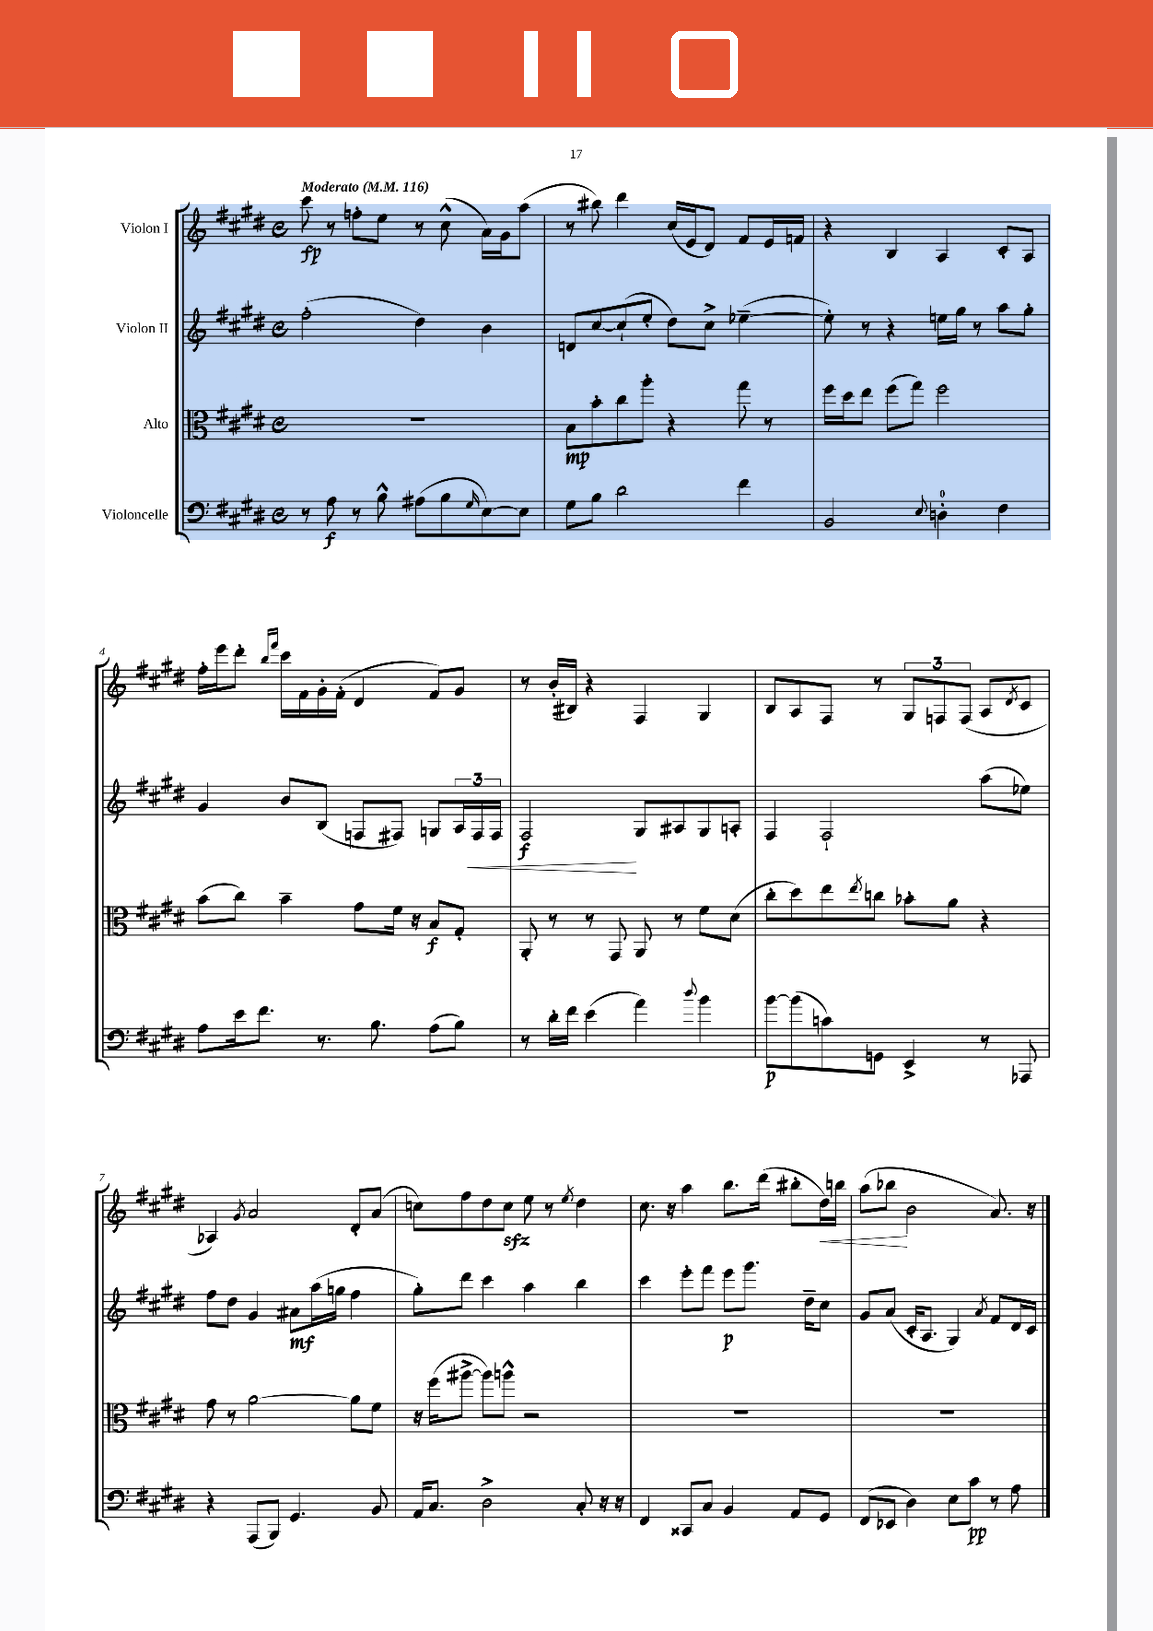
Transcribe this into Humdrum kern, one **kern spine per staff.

**kern	**dynam	**kern	**dynam	**kern	**dynam	**kern	**dynam
*part4	*part4	*part3	*part3	*part2	*part2	*part1	*part1
*staff4	*staff4	*staff3	*staff3	*staff2	*staff2	*staff1	*staff1
*I"Violoncelle	*	*I"Alto	*	*I"Violon II	*	*I"Violon I	*
*clefF4	*	*clefC3	*	*clefG2	*	*clefG2	*
*k[f#c#g#d#]	*	*k[f#c#g#d#]	*	*k[f#c#g#d#]	*	*k[f#c#g#d#]	*
*M4/4	*	*M4/4	*	*M4/4	*	*M4/4	*
*met(c)	*	*met(c)	*	*met(c)	*	*met(c)	*
*MM116	*	*MM116	*	*MM116	*	*MM116	*
=1	=1	=1	=1	=1	=1	=1	=1
!	!	!	!	!	!	!LO:TX:a:B:t=Moderato	!
8r	.	1r	.	(2ff#'\	.	8ccc#\	fp
8A\	f	.	.	.	.	8r	.
8r	.	.	.	.	.	8ffn'\L	.
8B^^\	.	.	.	.	.	8ee\J	.
(8A#X\L	.	.	.	4dd#\)	.	8r	.
8B\	.	.	.	.	.	(8cc#^^\	.
16qqG#/	.	.	.	.	.	.	.
[8E\)	.	.	.	4b\	.	16a\LL)	.
.	.	.	.	.	.	16g#\J	.
8E\J]	.	.	.	.	.	(8aa\J	.
=2	=2	=2	=2	=2	=2	=2	=2
8G#\L	.	8B\L	mp	8dn/L	.	8r	.
8B\J	.	8b'\	.	[8cc#/	.	8bb#X\)	.
2d#\	.	8cc#\	.	(8cc#`/]	.	4ddd#\	.
.	.	8aa'\J	.	8ee'/J	.	.	.
.	.	4r	.	8dd#\L)	.	(16cc#/LL	.
.	.	.	.	.	.	16e/J	.
.	.	.	.	8cc#^\J	.	8d#/J)	.
4f#\	.	8gg#\	.	([4ee-X~\	.	8f#/L	.
.	.	8r	.	.	.	16e/L	.
.	.	.	.	.	.	16fn/JJ	.
=3	=3	=3	=3	=3	=3	=3	=3
2BB/	.	16ff#\LL	.	8ee-'\])	.	4r	.
.	.	16dd#\J	.	.	.	.	.
.	.	8ee\J	.	8r	.	.	.
.	.	(8ff#\L	.	4r	.	4B/	.
.	.	8gg#\J)	.	.	.	.	.
8qqE/	.	.	.	.	.	.	.
4Dn'\	.	2ff#\	.	16een\LL	.	4A/	.
.	.	.	.	16gg#\JJ	.	.	.
.	.	.	.	8r	.	.	.
4F#\	.	.	.	8aa\L	.	8c#'/L	.
.	.	.	.	8gg#'\J	.	8A/J	.
!!LO:LB:g=z
=4	=4	=4	=4	=4	=4	=4	=4
8A\L	.	(8b\L	.	4g#/	.	16ff#'\LL	.
.	.	.	.	.	.	16eee\J	.
16e\k	.	8cc#\J)	.	.	.	8ddd#'\J	.
8.f#\J	.	.	.	.	.	.	.
.	.	.	.	.	.	16qqbb/LL	.
.	.	.	.	.	.	16qqfff#/JJ	.
.	.	4b~\	.	8b/L	.	16ccc#\LL	.
.	.	.	.	.	.	16f#\	.
8.r	.	.	.	(8B/J	.	16g#'\	.
.	.	.	.	.	.	(16f#'\JJ	.
.	.	8g#\L	.	8Fn/L	.	4d#/	.
8.B\	.	.	.	.	.	.	.
.	.	16f#\Jk	.	8F#X/J)	.	.	.
.	.	16r	.	.	.	.	.
(8A\L	.	8B/L	f	8Gn/L	.	8f#/L)	.
8B\J)	.	8G#'/J	.	24A/L	.	8g#/J	.
!	!	!	!	!	!LO:HP:b	!	!
.	.	.	.	24F#/	<	.	.
.	.	.	.	24F#/JJ	.	.	.
=5	=5	=5	=5	=5	=5	=5	=5
8r	.	8AA'/	.	2F#/	f	8r	.
16d#'\LL	.	8r	.	.	.	(16b'/LL	.
16f#\JJ	.	.	.	.	.	16B#X/JJ)	.
(4e\	.	8r	.	.	.	4r	.
.	.	8GG#/	.	.	.	.	.
4a\)	.	8AA/	.	8G#/L	[	4F#/	.
.	.	8r	.	8A#X/	.	.	.
8qqdd#/	.	.	.	.	.	.	.
4b\	.	8f#\L	.	8G#/	.	4G#/	.
.	.	(8d#\J	.	8An'/J	.	.	.
=6	=6	=6	=6	=6	=6	=6	=6
[8b\L	p	8cc#'\L	.	4F#/	.	8B/L	.
(8b\]	.	8dd#\)	.	.	.	8A/	.
8cn\)	.	8ee\	.	2F#`/	.	8F#/J	.
.	.	8qee/	.	.	.	.	.
8GGn\J	.	8ccn\J	.	.	.	8r	.
4EE^/	.	8b-X'\L	.	.	.	12G#/L	.
.	.	.	.	.	.	12Fn/	.
.	.	8a\J	.	.	.	.	.
.	.	.	.	.	.	(12F/J	.
8r	.	4r	.	(8aa\L	.	8A/L	.
.	.	.	.	.	.	8qd#/	.
8AAA-X/	.	.	.	8ee-X\J)	.	8c#/J	.
!!LO:LB:g=z
=7	=7	=7	=7	=7	=7	=7	=7
4r	.	8g#\	.	8ff#\L	.	4A-X/)	.
.	.	8r	.	8dd#\J	.	.	.
.	.	.	.	.	.	8qg#/	.
(8AAA/L	.	[2a\	.	4g#/	.	2a/	.
8BBB/J)	.	.	.	.	.	.	.
4.GG#/	.	.	.	8a#X\L	mf	.	.
.	.	.	.	(16aa\L	.	.	.
.	.	.	.	16ggn\JJ	.	.	.
.	.	8a\L]	.	4ff#\	.	8d#'/L	.
8BB/	.	8f#\J	.	.	.	(8a/J	.
=8	=8	=8	=8	=8	=8	=8	=8
16AA/KL	.	16r	.	8gg#'\L)	.	8ccn\L)	.
8.C#/J	.	(16ff#\KL	.	.	.	.	.
.	.	[8aa#X^\J	.	8ddd#\J	.	8ff#\	.
2D#^\	.	8aa#\L])	.	4ccc#\	.	8dd#\	.
.	.	8aan^^\J	.	.	.	8cczz\J	.
.	.	2r	.	4aa\	.	8ee\	.
.	.	.	.	.	.	8r	.
.	.	.	.	.	.	8qee/	.
8C#'/	.	.	.	4bb\	.	4dd#\	.
16r	.	.	.	.	.	.	.
16r	.	.	.	.	.	.	.
=9	=9	=9	=9	=9	=9	=9	=9
4FF#/	.	1r	.	4ccc#\	.	8.cc#\	.
.	.	.	.	.	.	16r	.
8CC##X/L	.	.	.	8eee'\L	.	4aa\	.
8C#/J	.	.	.	8fff#\J	.	.	.
4BB/	.	.	.	8eee\L	p	8.bb\L	.
.	.	.	.	8.ggg#\J	.	.	.
.	.	.	.	.	.	(16ddd#\Jk	.
8AA/L	.	.	.	.	.	8bb#X'\L	.
.	.	.	.	16dd#~\KL	.	.	.
!	!	!	!	!	!	!	!LO:HP:b
8GG#/J	.	.	.	8cc#\J	.	16dd#\L)	<
.	.	.	.	.	.	16bbn\JJ	.
=10	=10	=10	=10	=10	=10	=10	=10
(8FF#/L	.	1r	.	8g#/L	.	(8aa\L	.
8EE-X/J	.	.	.	(8a/J	.	8bb-X\J	.
4D#\)	.	.	.	16c#'/KL	.	2b\	[
.	.	.	.	8.A/J	.	.	.
8E\L	.	.	.	4G#/)	.	.	.
8c#\J	pp	.	.	.	.	.	.
.	.	.	.	8qa/	.	.	.
8r	.	.	.	8f#/L	.	8.a/)	.
8A\	.	.	.	16d#/L	.	.	.
.	.	.	.	16c#/JJ	.	16r	.
==	==	==	==	==	==	==	==
*-	*-	*-	*-	*-	*-	*-	*-
